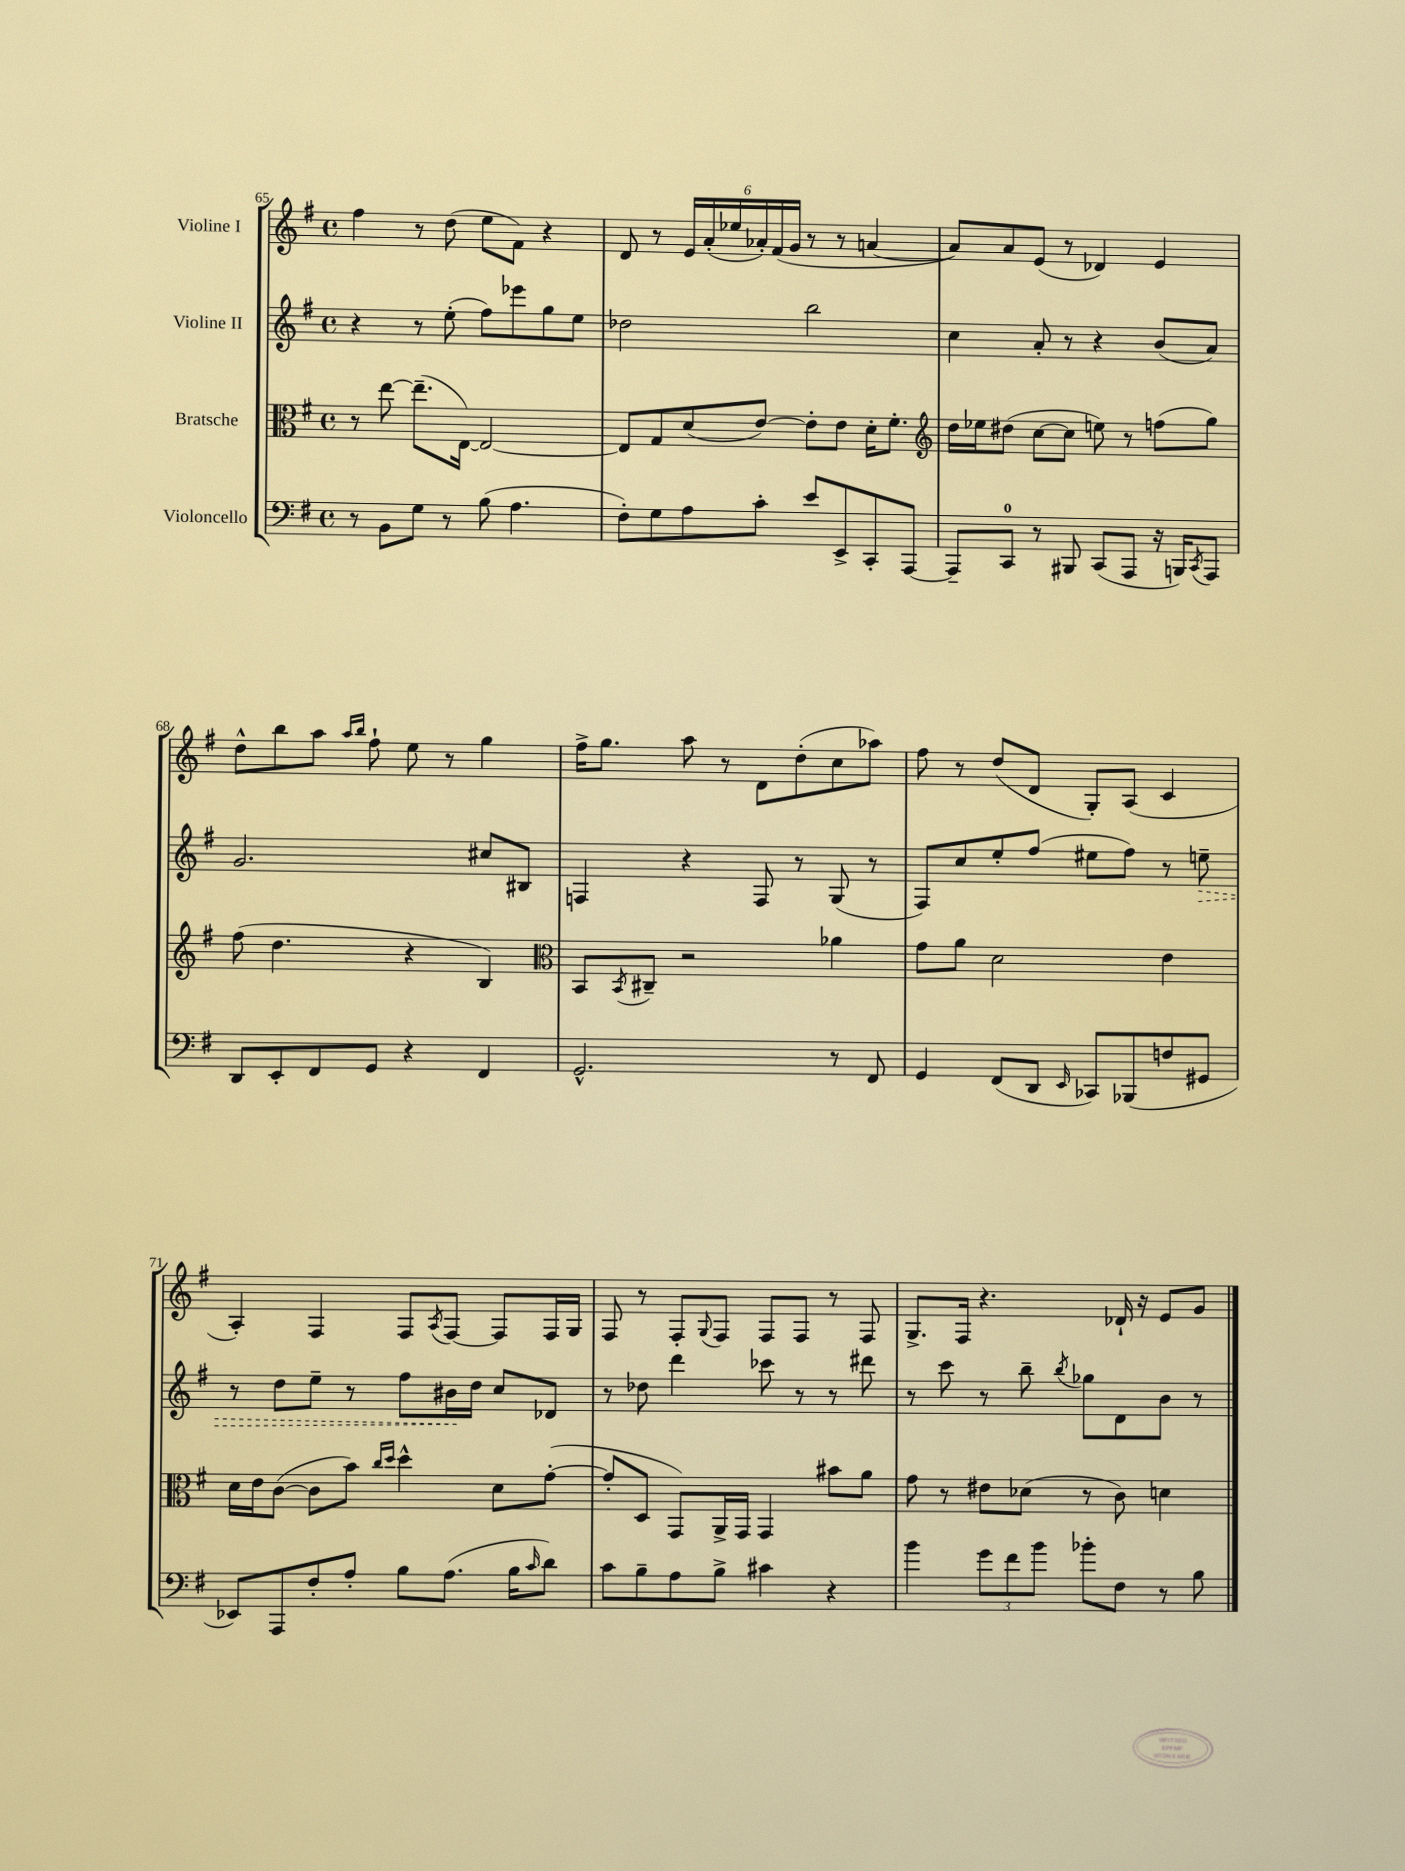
<<
\new StaffGroup <<
\new Staff = "s0" \with { instrumentName = "Violine I" } {
    \clef treble \key g \major \defaultTimeSignature \time 4/4
    fis''4 r8 d''8( e''8 fis'8) r4 |
    d'8 r8 \tuplet 6/4 { e'16 a'16-.( ees''16 aes'16-.) fis'16( g'16 } r8 r8 a'4~ |
    a'8) a'8 e'8( r8 des'4) e'4 |
    d''8-^ b''8 a''8 \grace { a''16 b''16 } fis''8-! e''8 r8 g''4 |
    fis''16-> g''8. a''8 r8 d'8 d''8-.( c''8 aes''8) |
    fis''8 r8 d''8( d'8 g8-.) a8( c'4 |
    a4-.) fis4 fis8 \acciaccatura { a8 } fis8~ fis8 fis16 g16 |
    fis8 r8 fis8-. \appoggiatura { g8 } fis8 fis8 fis8 r8 fis8 |
    g8.-> fis16 r4. des'16-! r16 e'8 g'8 \bar "|." |
}
\new Staff = "s1" \with { instrumentName = "Violine II" } {
    \clef treble \key g \major \defaultTimeSignature \time 4/4
    r4 r8 e''8-.( fis''8) ees'''8 g''8 e''8 |
    des''2 b''2 |
    c''4 a'8-. r8 r4 b'8( a'8) |
    g'2. cis''8 bis8 |
    f4 r4 f8 r8 g8( r8 |
    fis8) c''8 e''8-. fis''8( eis''8 fis''8) r8 \once \override Hairpin.style = #'dashed-line e''8--\> |
    r8 d''8 e''8-- r8 fis''8 bis'16\! d''16 c''8 des'8 |
    r8 des''8 d'''4 ces'''8 r8 r8 dis'''8 |
    r8 c'''8 r8 b''8-- \acciaccatura { b''8 } ges''8 d'8 b'8 r8 \bar "|." |
}
\new Staff = "s2" \with { instrumentName = "Bratsche" } {
    \clef alto \key g \major \defaultTimeSignature \time 4/4
    r8 e''8~ e''8.--( e16~) e2~ |
    e8 g8 d'8( e'8~) e'8-. e'8 d'16-. fis'8.-. |
    \clef treble d''16 ees''16 dis''8( c''8~ c''8 e''8) r8 f''8( g''8) |
    fis''8( d''4. r4 b4) |
    \clef alto b,8 \acciaccatura { b,8 } cis8-- r2 aes'4 |
    g'8 a'8 d'2 e'4 |
    d'16 e'16 c'8~( c'8 b'8) \grace { c''16 d''16 } d''4-^ d'8 g'8~-.( |
    g'8-. d8 g,8) a,16-> g,16 g,4 bis'8 a'8 |
    g'8 r8 eis'8 des'8( r8 c'8) d'4 \bar "|." |
}
\new Staff = "s3" \with { instrumentName = "Violoncello" } {
    \clef bass \key g \major \defaultTimeSignature \time 4/4
    r8 b,8 g8 r8 b8( a4. |
    fis8-.) g8 a8 c'8-. e'8 e,8-> c,8-. a,,8~ |
    a,,8-- c,8-0 r8 bis,,8 c,8( a,,8 r16 b,,16) \acciaccatura { c,8 } a,,8 |
    d,8 e,8-. fis,8 g,8 r4 fis,4 |
    g,2.-^ r8 fis,8 |
    g,4 fis,8( d,8 \grace { e,16 } ces,8) bes,,8( f8 gis,8 |
    ees,8) a,,8 fis8-. a8-. b8 a8.( b16 \grace { c'16 } d'8) |
    c'8 b8-- a8 b8-> cis'4 r4 |
    b'4 \tuplet 3/2 { g'8 fis'8 b'8 } bes'8-. fis8 r8 b8 \bar "|." |
}
>>
>>
\layout { \context { \Score currentBarNumber = #65 } }
